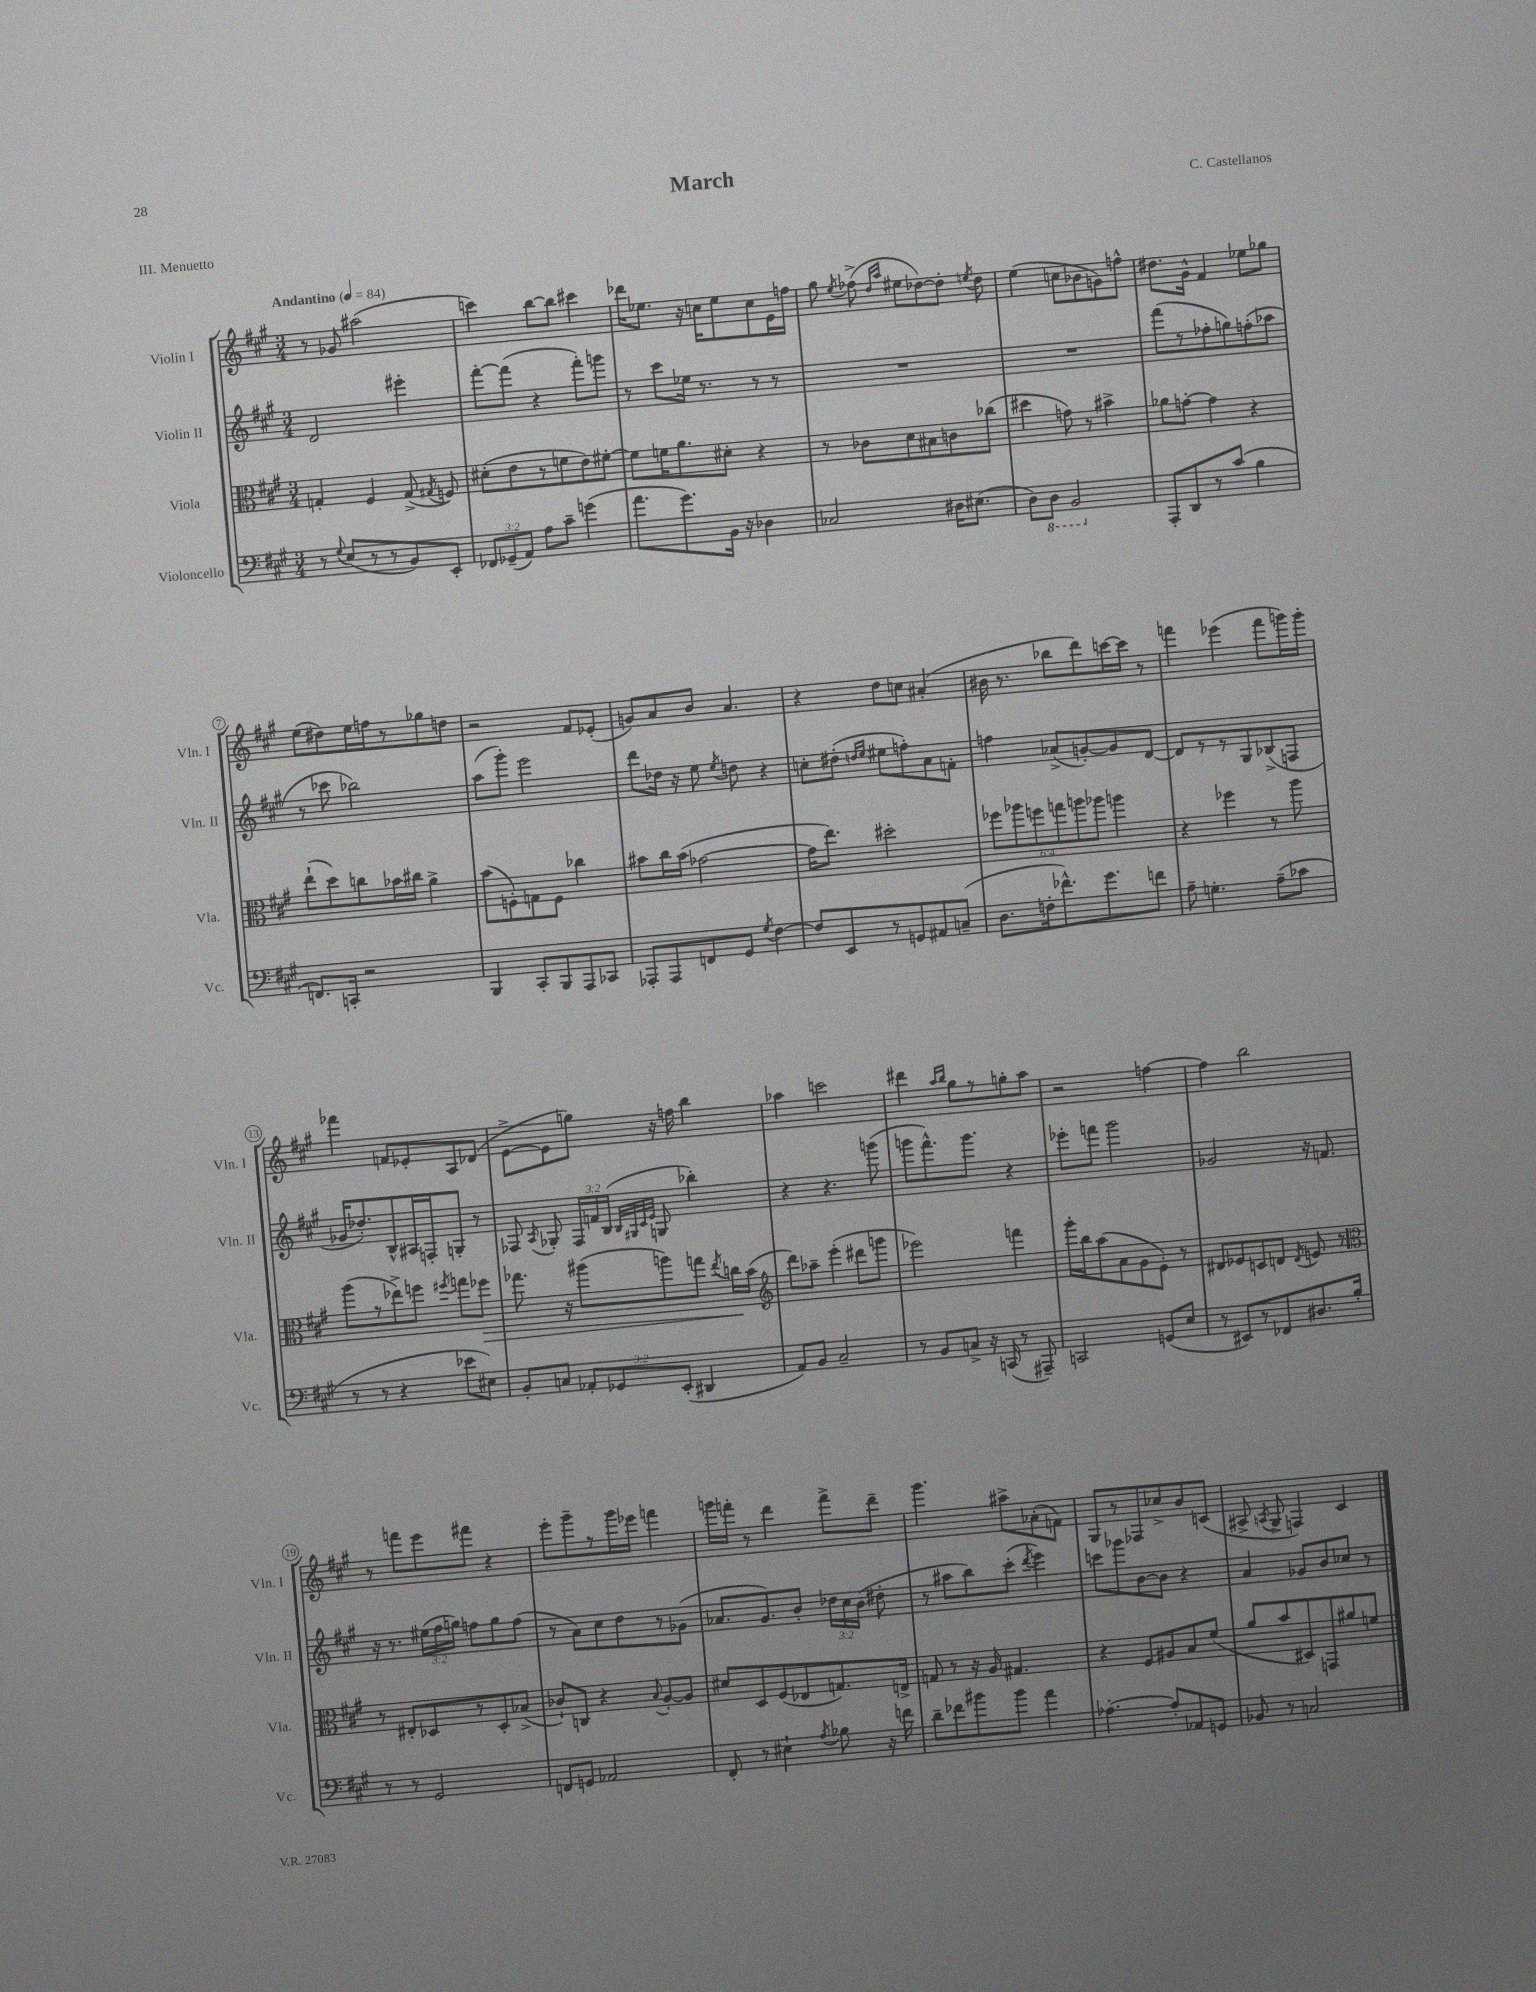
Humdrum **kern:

**kern	**kern	**kern	**kern
*staff4	*staff3	*staff2	*staff1
*clefF4	*clefC3	*clefG2	*clefG2
*k[f#c#g#]	*k[f#c#g#]	*k[f#c#g#]	*k[f#c#g#]
*M3/4	*M3/4	*M3/4	*M3/4
*MM84	*MM84	*MM84	*MM84
8r	4G'	2d	8r
8qqG#	.	.	.
(8E	.	.	8g-
8r	4F#	.	(2aa#
8r	.	.	.
8BB)	(8G^	4eee#'	.
.	8qG#	.	.
8EE'	8F)	.	.
=	=	=	=
12FF-	(8d#'	[8fff#'	4ccc)
(12GG-~	.	.	.
.	8e	(8fff#]	.
12AA)	.	.	.
8A	8r	4r	[8bb
8c#~	8f	.	8bb]
(4g	8e)	8fff#')	4ccc#
.	[8f#'	8ggg	.
=	=	=	=
8.a	8f#]	8r	16ddd-
.	.	.	8.ee-
.	16f	8ccc#	.
8.g#)	8.a	.	.
.	.	16ee-	16r
.	.	8.r	16cc
16BB	8d#'	.	8ee-
16r	.	.	.
4D-	4r	8r	8cc
.	.	8r	16e
.	.	.	16ff
=	=	=	=
2C-	8r	2.r	8gg#
.	.	.	8qee
.	8c-	.	(8ff-^
.	.	.	16qqdd
.	.	.	16qqaa
.	8d	.	8ee#
.	8B#	.	[8dd-)
16D#	8c	.	8dd-']
(8.E#	.	.	.
.	.	.	8qee
.	(8cc-	.	8dd-
=	=	=	=
8D)	4dd#	2.r	(4ee
8DD	.	.	.
2BBB	8g)	.	8cc
.	8r	.	8b-
.	4b#^	.	8g)
.	.	.	8ff^^
=	=	=	=
8AAA'	8a-	(8fff#	8.dd#
8DD	[8g'	8r	.
.	.	.	16g#^^
8r	4g]	8ff-'	4f#
(8c#	.	8gg)	.
4B	4r	(8ff'	8ee-
.	.	8aa-	8gg-
=	=	=	=
8.FF)	(8ee`	8r	(8ee
.	8dd)	8ccc-	8dd#)
16CC'	.	.	.
2r	8cc	2bb-)	16ee
.	.	.	16ff
.	16b-	.	8r
.	16cc#	.	.
.	4a^	.	8gg-
.	.	.	8dd
=	=	=	=
4BBB	(8b	(8aa	2r
.	8F')	8ggg#')	.
8CC#'	8G	2eee	.
8BBB	8F	.	.
8AAA	4cc-	.	8f#
8CC-	.	.	(8e-'
=	=	=	=
8AAA-'	8b#	8ddd	8g)
8AAA-	16cc#	16dd-	8a
.	(16b#	16r	.
8FF	[2g-	8ee	8b
.	.	8qee	.
8GG#	.	8dd	4.a
8qG#	.	.	.
[4F#	.	4r	.
=	=	=	=
8F#]	16g-]	8cc'	4r
.	8.ee)	.	.
8EE	.	(8dd#'	.
.	.	16qqdd	.
.	.	16qqee	.
8r	2dd#'	8ee#	8dd
8GG	.	8ff')	8cc
8AA#	.	8a	(4a#'
(8C~	.	8f'	.
=	=	=	=
8.D	12ff-	4ff	16b#
.	.	.	8.r
.	12aa-	.	.
.	12ff	.	.
16F'	.	.	.
8.f-^^)	12gg	(8a-^	8bb-
.	12aa	.	.
.	.	[8g')	8ddd)
.	12aa-	.	.
8.g#	.	.	.
.	4aa	8g]	[16ccc
.	.	.	16ccc]
8f	.	[8d	8r
=	=	=	=
8A~	4r	8d]	4fff
4.G'	.	8r	.
.	4ff-	8r	(4eee-
.	.	8G#	.
(8A~	8r	(8B-^	8fff
8c-	8aa	8F	16ggg)
.	.	.	16ggg'
=	=	=	=
8r	(8aa	16g-	4fff-
.	.	8.dd-')	.
8r	8r	.	.
4r	8ee-^)	8B^^	8f
.	8ff	16A#	8e-'
.	.	16F'	.
.	8qff#	.	.
8e-	8gg	8G'	8A
8E#)	8ff-	8r	(8d-
=	=	=	=
8BB'	8.gg-	8F-	[8e^
.	.	8qA	.
8C	.	8G-'	8e]
.	16r	.	.
12AA-'	(8aa#	24F-	8gg)
.	.	24f	.
12GG-	.	(24B	.
.	.	32qqB	.
.	.	32qqG#	.
.	.	32qqc#	.
.	.	32qqe	.
.	8aa)	8G	16r
(12EE'	.	.	.
.	.	.	16ff
4DD#	8gg	4bb-')	4bb
.	8qee	.	.
.	16cc	.	.
.	(16b	.	.
=	=	=	=
*	*clefG2	*	*
8AA)	8ddd)	4r	4aa-
8BB	8aa-~	.	.
2C#~	(4eee'	4.r	2ccc
.	8ddd#	.	.
.	8ggg	(8ggg	.
=	=	=	=
8r	2eee-)	8ggg	4ddd#
8BB	.	8.fff#^^)	.
.	.	.	16qqaa
.	.	.	16qqbb
8C^	.	.	8gg#
.	.	8.ggg	.
16r	.	.	8r
(16CC	.	.	.
8r	4fff	4r	8gg'
8AAA#~)	.	.	8aa
=	=	=	=
2CC	16ggg#'	8eee-'	2r
.	16bb	.	.
.	(8aa	8fff	.
.	8a	2ggg#	.
.	8g#	.	.
(8GG	8e')	.	[4ff
8E	8r	.	.
=	=	=	=
8r	8d#	2g-	4ff]
8EE#)	8e-	.	.
8r	8c	.	2bb
8FF-	8d	.	.
.	8qd	.	.
8.D#	8e	16r	.
.	.	8.f	.
.	8r	.	.
16B'	.	.	.
=	=	=	=
*	*clefC3	*	*
8r	8r	16r	8r
.	.	8.r	.
8r	8E#'	.	8fff
2GG#	8D-	(24ee#	8eee
.	.	24ff#	.
.	.	24gg)	.
.	8r	8ff	8fff#
.	8D-'	8gg	4r
.	(8B-^	(8ff	.
=	=	=	=
8FF	8c-`)	8r	8eee'
8GG	8C	8a)	8ggg#~
2AA-	4r	8cc#	8r
.	.	8dd	16ggg#
.	.	.	16eee-
.	8qqB	.	.
.	[8A'	8r	4fff
.	8A]	(8g-	.
=	=	=	=
8FF#'	8d#	8.a-	16ggg
.	.	.	16fff'
8r	8D	.	8r
.	.	8.g#)	.
4E#`	(8F#	.	4ddd
.	8E-	8b'	.
8qA	.	.	.
8B-	8.G)	24dd-	8fff^
.	.	24cc#	.
.	.	(24b	.
16r	.	8dd#'	8ddd~
16f	16E^	.	.
=	=	=	=
8d~	8G	8r	4.ggg#
8f-	8r	8aa#	.
8b#	16r	8bb)	.
.	16A	.	.
8b#	4.G#	(8ccc#'	8aa#^
.	.	8qddd	.
4a	.	4eee)	(8a-'
.	.	.	8f)
=	=	=	=
[4.A-'	4r	8ccc	8G#
.	.	8ggg-	8r
.	8F#	[8b	8F-
8A-']	8A#	8b]	8cc-^
8AA-	8B	4r	8b
8GG	(8f#	.	(8c
=	=	=	=
8BB-	8a	4a	8A#^
.	.	.	8qA
8r	8b	.	8G#^
2C	8D#)	8g-	4F)
.	8GG	8b	.
.	8a#	8cc-	4c#
.	8f	8r	.
==	==	==	==
*-	*-	*-	*-
